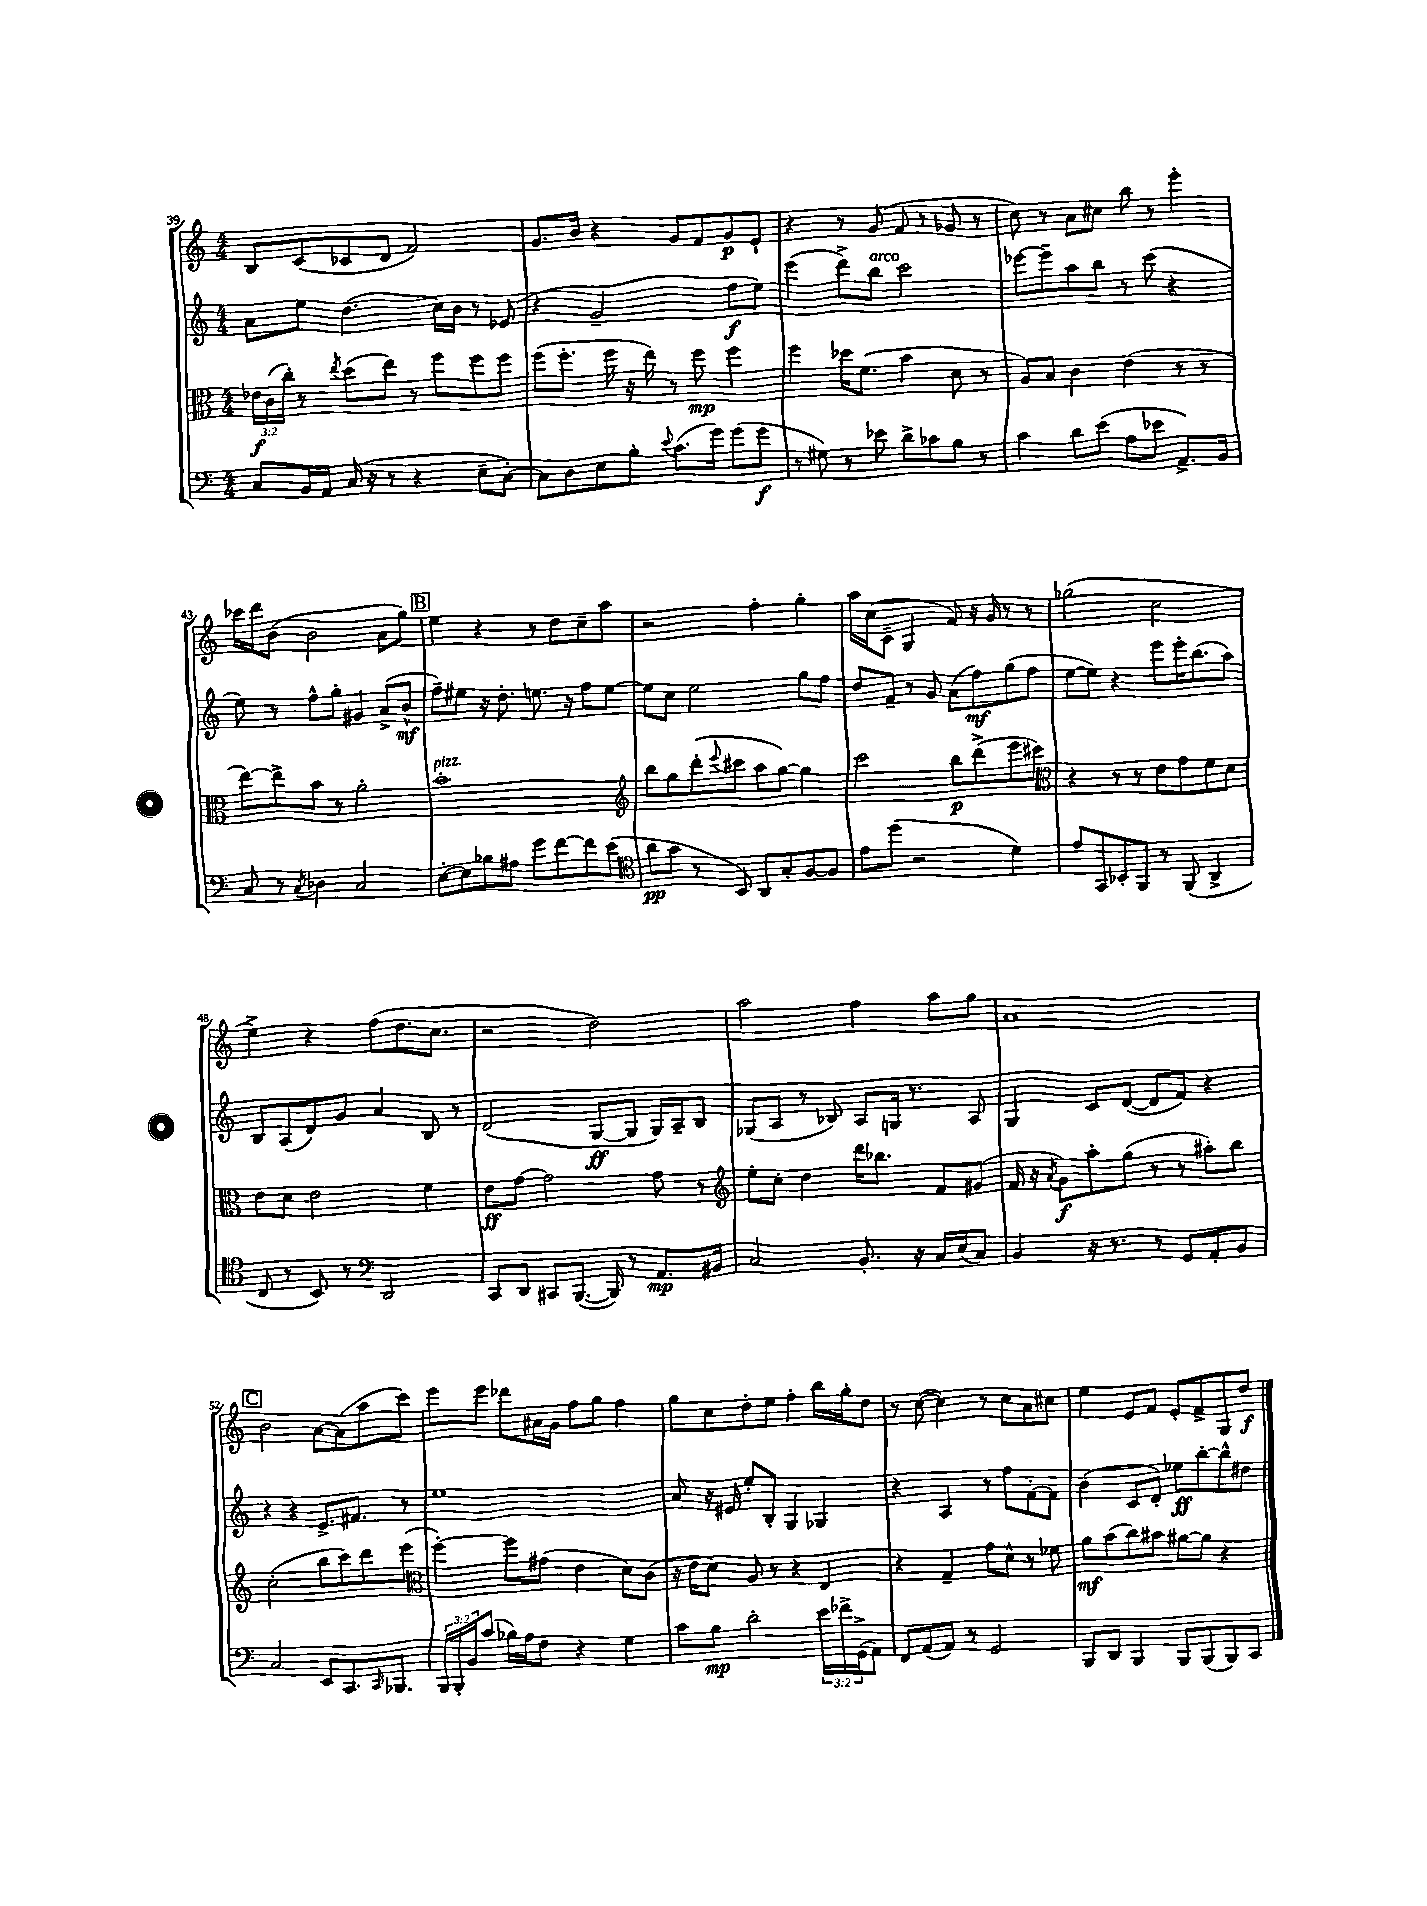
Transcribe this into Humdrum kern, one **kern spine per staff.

**kern	**kern	**kern	**kern
*staff4	*staff3	*staff2	*staff1
*clefF4	*clefC3	*clefG2	*clefG2
*k[]	*k[]	*k[]	*k[]
*M4/4	*M4/4	*M4/4	*M4/4
8C	24e-	8a	8B
.	(24c	.	.
.	24cc')	.	.
16BB	8r	8ee	(8c
16AA	.	.	.
.	8qee	.	.
(16C	(8dd	(4.dd	8c-
16r	.	.	.
8r	8ee)	.	8d
4r	8r	.	2f)
.	8ff	16cc)	.
.	.	16b	.
8E~	8ff	8r	.
[8C')	8ff	(8e-	.
=	=	=	=
8C]	(8ff	4r	8.g
8D	8.ff'	.	.
.	.	.	16b
8E	.	2g~	4r
.	16ff	.	.
8B'	16r	.	.
.	16ee)	.	.
8qqe	.	.	.
(8.c	8r	.	8g
.	8ff	.	8f
16g)	.	.	.
(8g	4ff	8ff	8g
8g	.	8ee)	8e`
=	=	=	=
8r	4ff	(4eee	4r
8G#)	.	.	.
8r	16dd-	8ddd^)	8r
.	(8.f	.	.
8e-	.	8bb	(8g
8d^	4b	2ccc	8f
8c-	.	.	8r
8B	8d	.	8g-
8r	8r	.	8r
=	=	=	=
4c	8A)	[8eee-	8cc)
.	8B	8eee-~]	8r
8d	4c	8aa	8a
(8e	.	8bb	8cc#
8A	(4e	8r	8bb
8e-	.	(8ccc	8r
8.AA^)	8r	4r	4eee'
.	8r	.	.
16BB	.	.	.
=	=	=	=
8C	[8ee)	8ee)	16ccc-
.	.	.	16ddd
8r	8ee^]	8r	(8b
8qC	.	.	.
4D-	8b	8ff^^	2b
.	8r	8gg'	.
2C	2a'	4g#	.
.	.	(8a^	8a
.	.	8b^^	8gg)
=	=	=	=
[8E'	1b'	8ff~)	4ee
8E]	.	8ee#	.
8B-	.	16r	4r
.	.	8.dd'	.
8A#	.	.	.
8g	.	8.ee	8r
[8f	.	.	8dd
.	.	16r	.
8f]	.	8ff	8cc~
(8e	.	[8ee	8aa
=	=	=	=
*clefC4	*clefG2	*	*
8a	8bb	8ee]	2r
8g	8gg	8cc	.
8r	(8ddd'	2ee	.
.	8qqeee	.	.
8BB)	8ccc#	.	.
8AA	8aa	.	4ff'
8G'	[8gg)	.	.
[8F	4gg]	8gg	4gg'
8F]	.	8ff	.
=	=	=	=
8e	2ccc	8dd	16aa
.	.	.	(16cc
(8dd	.	8f~	8c~
2r	.	8r	4G
.	.	8g	.
.	8bb	(8a	8f)
.	(8ddd^	8ff)	16r
.	.	.	16g
4d)	8eee	(8gg	8r
.	8ccc#)	8ff	8r
=	=	=	=
*	*clefC3	*	*
8e	4r	[8ee	(2gg-
8GG	.	8ee])	.
8BB-'	8r	4r	.
8FF	8r	.	.
8r	8e	8eee	2cc
(8FF	8g	16eee'	.
.	.	(8.bb	.
4AA^	8f	.	.
.	8d	8aa)	.
=	=	=	=
8C	8e	8B	4ee^)
8r	8d	(8A	.
8BB)	2e	8d)	4r
8r	.	8g	.
*clefF4	*	*	*
2DD	.	4a	(8ff
.	.	.	8.dd
.	4f	8B	.
.	.	.	8.cc
.	.	8r	.
=	=	=	=
8CC	8e	(2d	2r
8DD	[8g	.	.
8CC#	2g]	.	.
([8.BBB	.	.	.
.	.	[8G	2dd)
16BBB])	.	.	.
8r	.	8G]	.
8.AA	8g	16G)	.
.	.	16A~	.
.	8r	8B	.
16BB#	.	.	.
=	=	=	=
*	*clefG2	*	*
2C	8ee'	(8G-	2aa
.	8cc'	8A	.
.	4dd	8r	.
.	.	8B-)	.
8.BB'	16ddd	8A	4ff
.	8.bb-	.	.
.	.	16G	.
16r	.	8.r	.
16C	8f	.	8aa
(16E	.	.	.
8C)	(8g#	8A	8gg
=	=	=	=
4BB	16f	4G	1a
.	16r	.	.
.	8qa	.	.
.	8g)	.	.
16r	8aa'	8c	.
8.r	.	.	.
.	(8gg	([8d	.
8r	8r	8d]	.
8GG	8r	8f)	.
8AA'	8aa#')	4r	.
8BB	8bb	.	.
=	=	=	=
2C	(2cc'	4r	2b
.	.	4r	.
8EE	8bb	8.e^	[8a
8.CC	8ccc)	.	(8a]
.	.	8.f#	.
.	8ddd	.	8aa
16qqCC	.	.	.
8.BBB-	.	.	.
.	(8eee	8r	8ccc)
=	=	=	=
*	*clefC3	*	*
24BBB	[4ff')	1ee	8eee
24BBB'	.	.	.
24BB	.	.	.
(8c	.	.	8eee
16B-)	8ff]	.	8ddd-
16A	.	.	.
8F	(8g#	.	16a#
.	.	.	16g
4r	4e	.	8ff
.	.	.	8gg
4G	8d)	.	4ff
.	(8c	.	.
=	=	=	=
8c	16r	8a	8gg
.	16e	.	.
8B	8d)	16r	8cc
.	.	16e#	.
2d'	8A	8ee'	8dd'
.	8r	8B'	8ee
.	4r	4G	4ff'
24e	4E	4G-	16bb
24f-^	.	.	.
.	.	.	16gg'
(24GG^	.	.	.
8AA)	.	.	8dd
=	=	=	=
8FF	4r	4r	8r
(8AA	.	.	([8cc
8AA)	4G~	4A	4cc])
8r	.	.	.
2GG	8g	8r	8r
.	8d^^	8ff	8cc
.	8r	[8f'	8a
.	8f-	8f]	8cc#
=	=	=	=
8BBB	8a	(4b	4ee
8DD	(8b	.	.
4BBB	8cc)	8c	8e
.	8b#	8d')	8f
8BBB	[8a#	8ee-	8e'
(8BBB	8a#]	[8bb'	8f^
8BBB)	4r	8bb^^]	8G
8CC	.	8dd#	8dd
==	==	==	==
*-	*-	*-	*-
